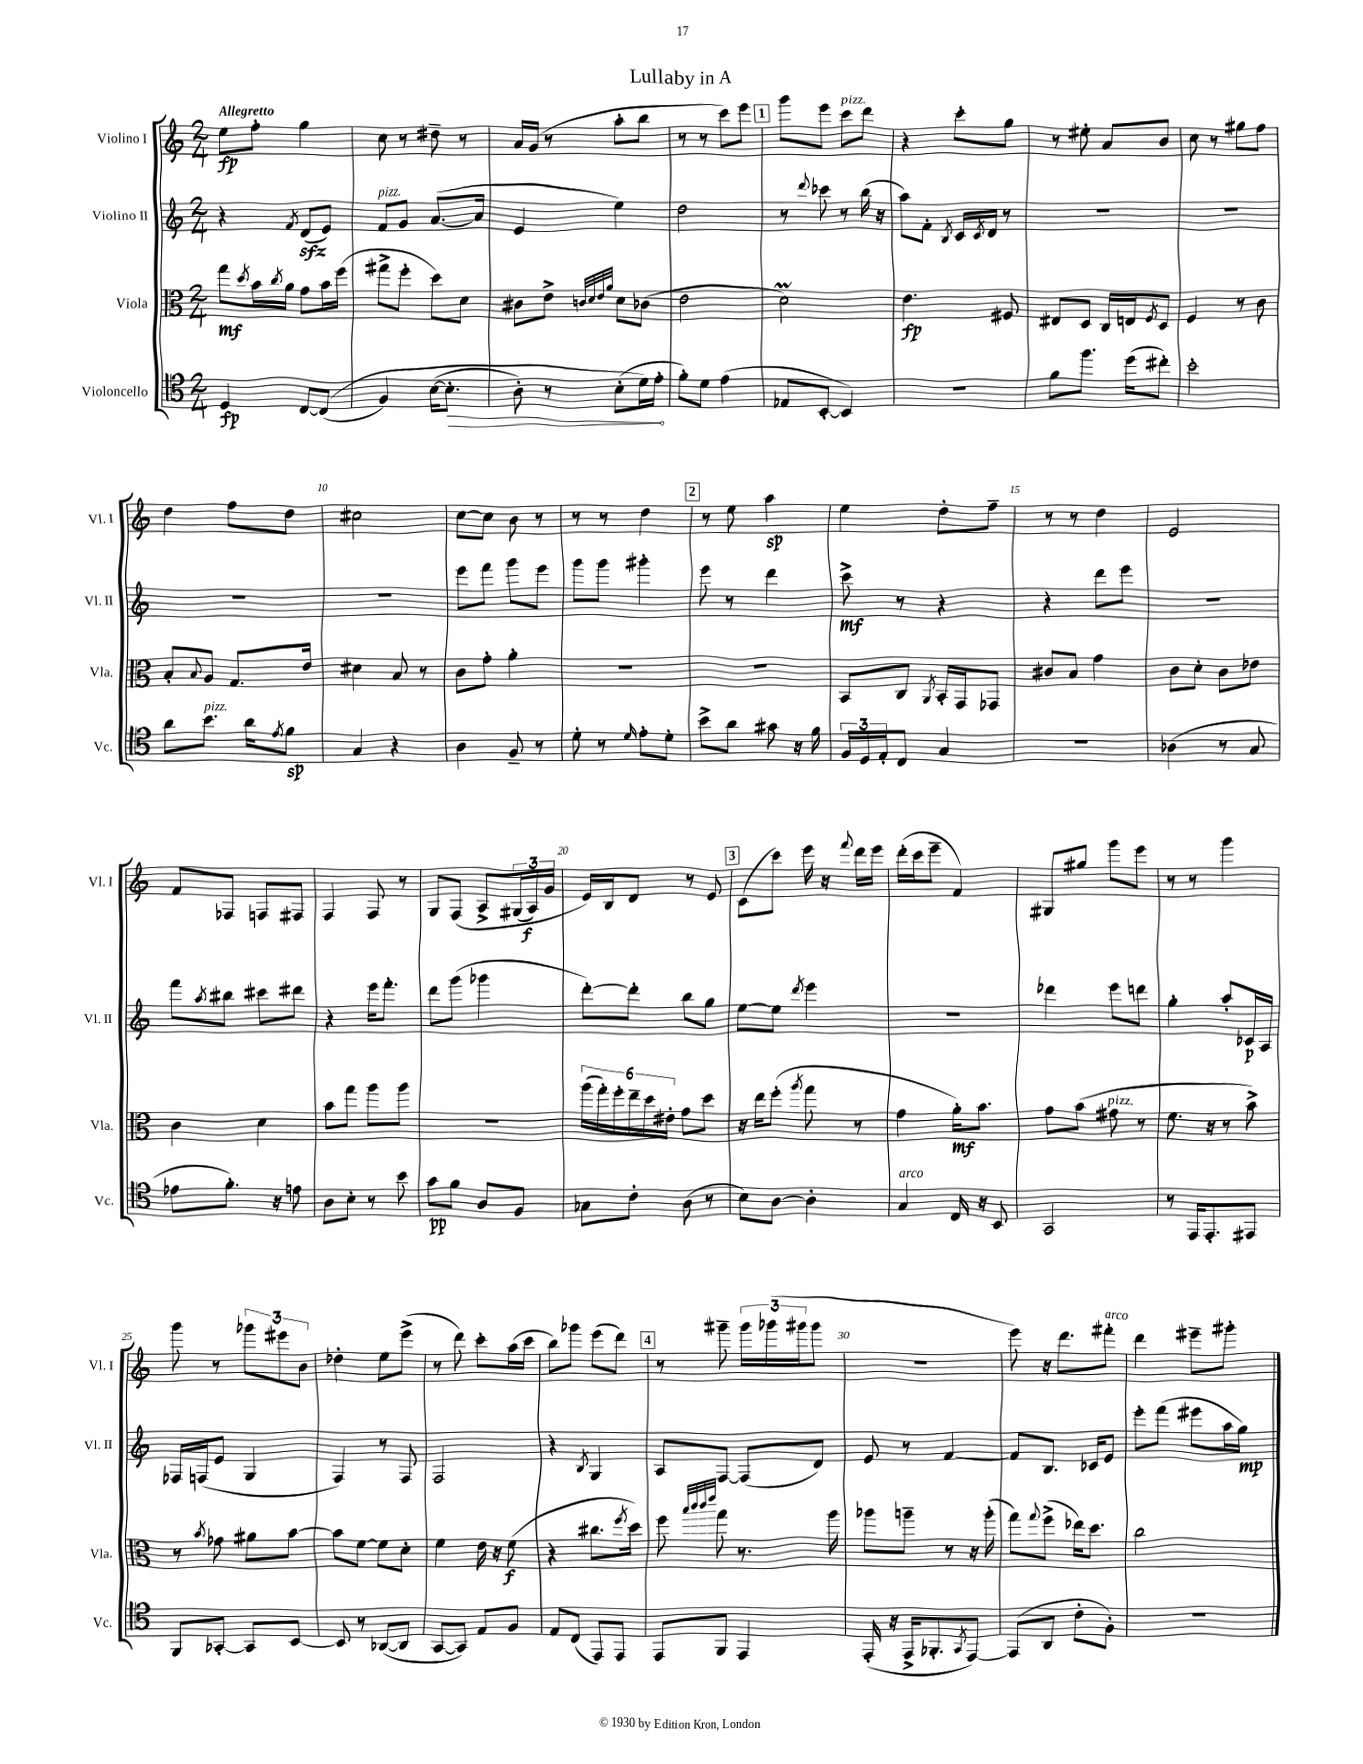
\header { title = "Lullaby in A" }
<<
\new StaffGroup <<
\new Staff = "s0" \with { instrumentName = "Violino I" shortInstrumentName = "Vl. I" } {
    \clef treble \key c \major \numericTimeSignature \time 2/4 \tempo "Allegretto"
    e''8\fp f''8-. g''4 |
    c''8 r8 dis''8-- r8 |
    a'16 g'16( r8 a''8-. b''8 |
    r8 r8 c'''8) e'''8 |
    \mark \markup { \box "1" } g'''8 e'''8 c'''8^\markup { \italic "pizz." } d'''8 |
    r4 c'''8-. g''8 |
    r8 eis''8-. a'8 b'8 |
    c''8 r8 gis''8 f''8 |
    d''4 f''8 d''8 |
    cis''2 |
    c''8~ c''8 b'8 r8 |
    r8 r8 d''4 |
    \mark \markup { \box "2" } r8 e''8 a''4\sp |
    e''4 d''8-. f''8-- |
    r8 r8 d''4 |
    e'2 |
    f'8 fes8 f8 fis8 |
    f4 f8 r8 |
    g8 f8\( a8-> \tuplet 3/2 { gis16( a16\f) g'16 } |
    e'16\) b16 d'8 r8 e'8 |
    \mark \markup { \box "3" } c'8( c'''8) e'''16 r16 \appoggiatura { f'''8 } d'''16 e'''16 |
    d'''16-.( c'''16 e'''8-- f'4) |
    gis8 gis''8 g'''8 e'''8 |
    r8 r8 g'''4 |
    g'''8 r8 \tuplet 3/2 { ges'''8 eis'''8 b'8 } |
    des''4-. e''8 e'''8->( |
    r8 d'''8) c'''8-. a''16( c'''16 |
    b''8) ges'''8 e'''8( d'''8) |
    \mark \markup { \box "4" } r8 gis'''8-- \tuplet 3/2 { gis'''16 ges'''16( gis'''16 } gis'''8 |
    R2 |
    e'''8) r16 d'''8. fis'''8-.^\markup { \italic "arco" } |
    d'''4 eis'''8-- gis'''8-. \bar "|." |
}
\new Staff = "s1" \with { instrumentName = "Violino II" shortInstrumentName = "Vl. II" } {
    \clef treble \key c \major \numericTimeSignature \time 2/4
    r4 \acciaccatura { f'8 } d'8\sfz( e'8) |
    f'8^\markup { \italic "pizz." } g'8 a'8.~( a'16 |
    e'4 e''4) |
    d''2 |
    \mark \markup { \box "1" } r8 \appoggiatura { d'''8 } ces'''8 r8 b''16( r16 |
    a''8) f'8-. \acciaccatura { b8 } c'16 \acciaccatura { c'8 } d'16 r8 |
    R2 |
    R2 |
    R2 |
    R2 |
    e'''8 f'''8 g'''8 e'''8 |
    g'''8 g'''8 gis'''4-. |
    \mark \markup { \box "2" } e'''8 r8 d'''4 |
    c'''8->\mf r8 r4 |
    r4 d'''8 e'''8 |
    r2 |
    f'''8 \acciaccatura { a''8 } bis''8 cis'''8 dis'''8 |
    r4 e'''16 f'''8.-. |
    d'''8 g'''8( ges'''4 |
    d'''8~-.) d'''8-. b''8 g''8 |
    \mark \markup { \box "3" } e''8~ e''8 \acciaccatura { d'''8 } e'''4 |
    r2 |
    des'''4 e'''8 d'''8 |
    g''4-. a''8-. ces'16\p a16 |
    fes16 f16( e'8 g4 |
    f4) r8 f8 |
    f2 |
    r4 \acciaccatura { b8 } g4 |
    \mark \markup { \box "4" } a8 f8~ f8( d'8) |
    e'8 r8 f'4~ |
    f'8 b8. ces'16 e'8 |
    e'''8-. f'''8( eis'''8 a''16 g''16\mp) \bar "|." |
}
\new Staff = "s2" \with { instrumentName = "Viola" shortInstrumentName = "Vla." } {
    \clef alto \key c \major \numericTimeSignature \time 2/4
    g''8\mf \acciaccatura { d''8 } b'16 \acciaccatura { c''8 } a'16 g'8 b'16 f''16( |
    gis''8-> f''8-. d''8) d'8 |
    cis'8 e'8-> \grace { c'32 d'32 e'32 a'32 } d'8 ces'8( |
    e'2 |
    \mark \markup { \box "1" } d'2\prall) |
    e'4.\fp fis8 |
    eis8 d8 c16 e16 \acciaccatura { f8 } d8 |
    f4 r8 c'8 |
    b8-. \appoggiatura { b8 } a8 g8. e'16 |
    dis'4 b8 r8 |
    c'8 g'8-. a'4-. |
    R2 |
    \mark \markup { \box "2" } R2 |
    b,8 c8 \acciaccatura { a,8 } b,16-. g,16 ges,8 |
    cis'8 b8 g'4 |
    c'8 d'8-. c'8 ees'8 |
    c'4 d'4 |
    b'8 g''8 a''8 a''8 |
    r2 |
    \tuplet 6/4 { a''16( g''16-.) f''16-. e''16-- d''16 eis'16-. } g'8 d''8 |
    \mark \markup { \box "3" } r16 e''16 f''8-.( \acciaccatura { a''8 } g''8 r8 |
    g'4 a'16-.\mf) b'8. |
    g'8 b'8( gis'8^\markup { \italic "pizz." } r8 |
    f'8. r16 r8 b'8->) |
    r8 \acciaccatura { b'8 } ges'8 ais'8 b'8~ |
    b'8 f'8~ f'8 d'8-. |
    f'4 e'16 r16 f'8\f( |
    r4 cis''8. \acciaccatura { f''8 } d''16) |
    \mark \markup { \box "4" } f''8 \grace { b''32 c'''32 c'''32 e'''32 } g''8 r8. a''16 |
    aes''8 a''8-- r8 r16 a''16-.( |
    g''8) \appoggiatura { g''8 } f''8->( ees''16) d''8. |
    c''2 \bar "|." |
}
\new Staff = "s3" \with { instrumentName = "Violoncello" shortInstrumentName = "Vc." } {
    \clef tenor \key c \major \numericTimeSignature \time 2/4
    d4\fp c8~ c8(\( |
    f4) b16~( \once \override Hairpin.circled-tip = ##t b8.-.\> |
    a8-.) r8 b8-.( d'16\) e'16-.\! |
    f'8-.) d'8 e'4( |
    \mark \markup { \box "1" } ees8 b,8~-. b,4) |
    r2 |
    f'8 f''8. d''16( cis''8-.) |
    b'2-. |
    a'8 b'8.^\markup { \italic "pizz." } a'16 \acciaccatura { e'8 } f'8\sp |
    g4 r4 |
    a4 f8-- r8 |
    d'8-. r8 \grace { d'16 } e'8-. d'8-. |
    \mark \markup { \box "2" } b'8-> a'8 gis'8 r16 f'16 |
    \tuplet 3/2 { f16 d16 e16-. } c8 g4 |
    r2 |
    aes4( r8 g8 |
    ees'8 f'8.-.) r16 e'8 |
    a8 b8-. r8 b'8 |
    g'8\pp f'8 a8 f8 |
    ges8 c'8-. a8( r8 |
    \mark \markup { \box "3" } b8) a8~ a4-. |
    g4^\markup { \italic "arco" } c16 r16 b,8 |
    g,2 |
    r8 e,16 e,8.-. eis,8 |
    f,8 ges,8~-. ges,8 b,8~ |
    b,8 r8 aes,8~( aes,8 |
    g,8~ g,8) e8 f8 |
    e8 c8( e,8) e,8 |
    \mark \markup { \box "4" } e,8 f,8 e,4 |
    e,16-.( r16 e,16-> fes,8.-. \acciaccatura { g,8 } e,8~) |
    e,8( a,8 c'8-. f8-.) |
    R2 \bar "|." |
}
>>
>>
\layout { \context { \Score \override BarNumber.break-visibility = ##(#f #t #t) barNumberVisibility = #(every-nth-bar-number-visible 5) } }
